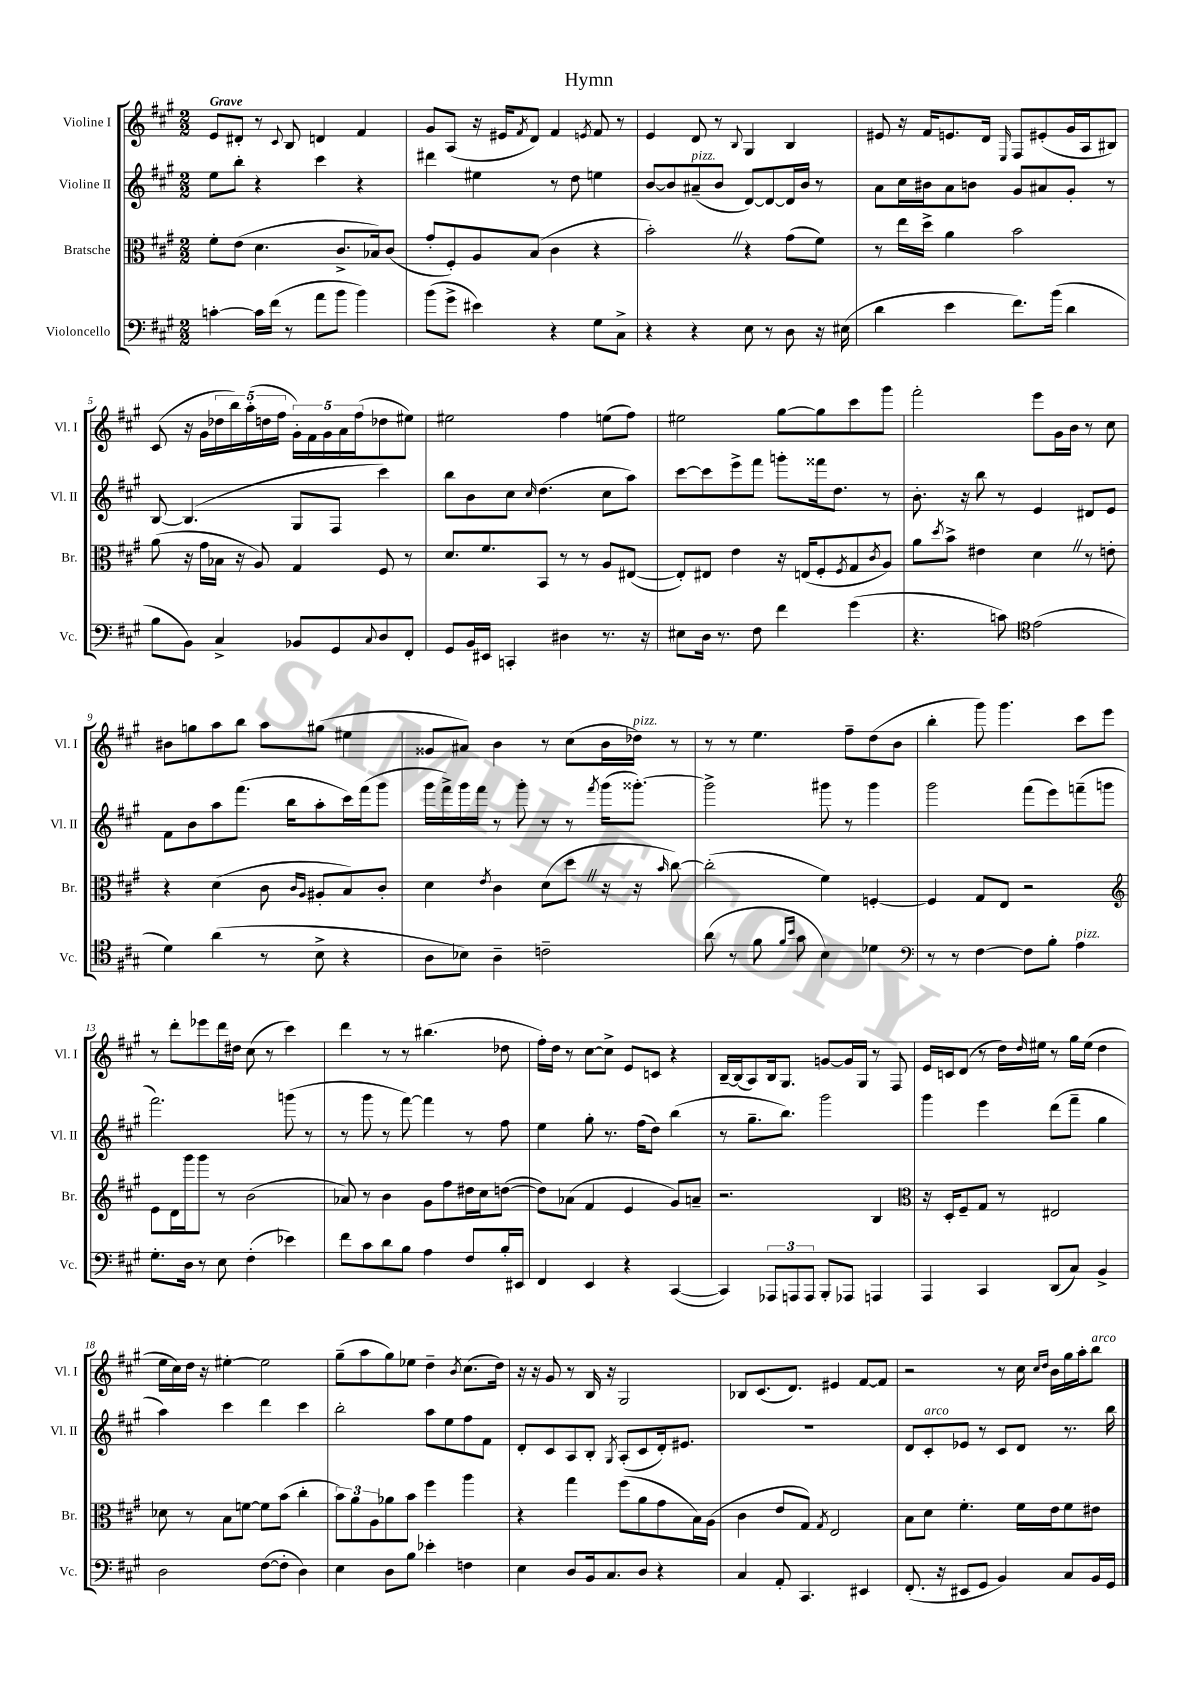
\header { title = "Hymn" }
<<
\new StaffGroup <<
\new Staff = "s0" \with { instrumentName = "Violine I" shortInstrumentName = "Vl. I" } {
    \clef treble \key a \major \numericTimeSignature \time 2/2 \tempo "Grave"
    e'8 dis'8-. r8 \appoggiatura { cis'8 } b8 d'4 fis'4 |
    gis'8 a8( r16 eis'16 \acciaccatura { fis'8 } d'8) fis'4 \acciaccatura { e'8 } fis'8 r8 |
    e'4 d'8 r8 \appoggiatura { b8 } gis4 b4 |
    eis'8 r16 fis'16 e'8. d'16 \grace { e16 } fis8 eis'8-.( gis'16 a16 bis8) |
    cis'8( r16 gis'16 \tuplet 5/4 { des''16 b''16) a''16-.( d''16 fis''16 } \tuplet 5/4 { gis'16-.) fis'16 gis'16 a'16 fis''16( } des''8 eis''8) |
    eis''2 fis''4 e''8( fis''8) |
    eis''2 gis''8~ gis''8 cis'''8 gis'''8 |
    fis'''2-. e'''8 gis'16 b'16 r8 cis''8 |
    bis'8 g''8 a''8 b''8 a''8 gis''8( eis''4 |
    gisis'8 ais'8) b'4 r8 cis''8( b'16 des''16^\markup { \italic "pizz." }) r8 |
    r8 r8 e''4. fis''8-- d''8( b'8 |
    b''4-. gis'''8) gis'''4. cis'''8 e'''8 |
    r8 d'''8-. ees'''8 d'''16 dis''16 cis''8( r8 cis'''4) |
    d'''4 r8 r8 bis''4.( des''8 |
    fis''16-.) d''16 r8 cis''8~ cis''8-> e'8 c'8 r4 |
    b16~-- b16( a8) b16 gis8. g'8~ g'16 gis16 r8 fis8 |
    e'16 c'16 d'8( r8 d''16) \grace { d''16 } eis''16 r8 gis''16 eis''16( d''4 |
    e''16 cis''16) d''16 r16 eis''4~-. eis''2 |
    gis''8--( a''8 gis''8) ees''8 d''4-- \acciaccatura { b'8 } cis''8.( d''16) |
    r16 r16 gis'8 r8 b16 r16 gis2 |
    bes8 cis'8.( d'8.) eis'4 fis'8~ fis'8 |
    r2 r8 cis''16 \grace { cis''16 d''16 } b'16 gis''16 a''16-. b''8^\markup { \italic "arco" } \bar "|." |
}
\new Staff = "s1" \with { instrumentName = "Violine II" shortInstrumentName = "Vl. II" } {
    \clef treble \key a \major \numericTimeSignature \time 2/2
    e''8 b''8-. r4 cis'''4 r4 |
    dis'''4 eis''4 r8 d''8 e''4 |
    b'8~ b'8 ais'8--^\markup { \italic "pizz." }( b'8 d'8~) d'8~ d'16 b'16 r8 |
    a'8 cis''16 bis'16 a'8 b'8 gis'8 ais'8 gis'8-. r8 |
    b8~ b4.( gis8 fis8 cis'''4) |
    b''8 b'8 cis''8 \grace { cis''16 } d''4.( cis''8 a''8) |
    cis'''8~ cis'''8 e'''8-> fis'''8 g'''8-. fisis'''16 d''8. r8 |
    b'8.-. r16 b''8 r8 e'4 dis'8 e'8 |
    fis'8 b'8 a''8 fis'''8.( b''16 a''8-. cis'''16) fis'''16( gis'''8 |
    gis'''16 fis'''16->) gis'''16 fis'''16 r8 gis'''8-. r8 r8 \acciaccatura { fis'''8 } gis'''16( gisis'''8.~-.) |
    gisis'''2-> gis'''8 r8 gis'''4 |
    gis'''2 fis'''8( e'''8) f'''8--( g'''8 |
    fis'''2.) g'''8( r8 |
    r8 gis'''8 r8 fis'''8~) fis'''4 r8 fis''8 |
    e''4 gis''8-. r8. fis''16( d''8) b''4( |
    r8 gis''8.-- b''8.) gis'''2 |
    gis'''4 e'''4 d'''8( fis'''8-- gis''4 |
    a''4) cis'''4 d'''4 cis'''4 |
    b''2-. a''8 e''8 fis''8 fis'8 |
    d'8-. cis'8 a8 b8-. \acciaccatura { gis8 } a8-.( cis'8 d'16-.) eis'8. |
    R1 |
    d'8 cis'8-.^\markup { \italic "arco" } ees'8 r8 cis'8 d'8 r8. b''16 \bar "|." |
}
\new Staff = "s2" \with { instrumentName = "Bratsche" shortInstrumentName = "Br." } {
    \clef alto \key a \major \numericTimeSignature \time 2/2
    fis'8-. e'8( d'4. cis'8.-> bes16) cis'8( |
    gis'8-. fis8-.) a8 b8( cis'4 r4 |
    b'2-.) \once \override BreathingSign.text = \markup { \musicglyph "scripts.caesura.straight" } \breathe r4 gis'8( fis'8) |
    r8 e''16 d''16-> a'4 b'2 |
    a'8( r16 gis'16 bes16 r16 a8) gis4 fis8 r8 |
    d'8. fis'8. b,8 r8 r8 a8 eis8~( |
    eis8-.) eis8 e'4 r16 e16( fis8-. \acciaccatura { fis8 } gis8 \acciaccatura { cis'8 } a8) |
    a'8 \acciaccatura { d''8 } b'8-> eis'4 d'4 \once \override BreathingSign.text = \markup { \musicglyph "scripts.caesura.straight" } \breathe r8 e'8-. |
    r4 d'4( cis'8 \grace { cis'16 a16 } ais8-. b8) cis'8-. |
    d'4 \acciaccatura { e'8 } cis'4 d'8( d''8 \once \override BreathingSign.text = \markup { \musicglyph "scripts.caesura.straight" } \breathe r16 r16 \grace { b'16 } cis''8~) |
    cis''2-.( fis'4) f4~-. |
    f4 gis8 e8 r2 |
    \clef treble e'8 d'16 gis'''16 gis'''8 r8 b'2( |
    aes'8) r8 b'4 gis'8 fis''8 dis''16 cis''16 d''8~( |
    d''8) aes'8( fis'4 e'4 gis'8) a'8-- |
    r2. b4 |
    \clef alto r16 d16-. fis8-- gis8 r8 eis2 |
    des'8 r8 b8 f'8~ f'8 b'8( cis''4-. |
    \tuplet 3/2 { b'8) a'8 a8 } aes'8 b'8 fis''4 a''4 |
    r4 gis''4 fis''8( a'8 gis'8 b16) a16( |
    cis'4 e'8 gis8) \acciaccatura { gis8 } e2 |
    b8 d'8 fis'4.-. fis'16 e'16 fis'8 eis'8 \bar "|." |
}
\new Staff = "s3" \with { instrumentName = "Violoncello" shortInstrumentName = "Vc." } {
    \clef bass \key a \major \numericTimeSignature \time 2/2
    c'4~-. c'16 fis'16( r8 a'8 b'8 b'4) |
    b'8( gis'8-> eis'4) r4 gis8 cis8-> |
    r4 r4 e8 r8 d8 r16 eis16( |
    d'4 e'4 fis'8.) b'16( d'4 |
    b8 b,8) cis4-> bes,8 gis,8 \appoggiatura { cis8 } d8 fis,8-. |
    gis,8 b,16 eis,16 c,4-. dis4 r8. r16 |
    eis8 d16 r8. fis8 fis'4 gis'4( |
    r4. c'8) \clef tenor e'2( |
    d'4) a'4( r8 b8-> r4 |
    a8 bes8) a4-- c'2-- |
    a'8( r8 fis'8 \grace { fis'16 b'16 } gis'8 b4) des'4 |
    \clef bass r8 r8 fis4~ fis8 b8-. a4^\markup { \italic "pizz." } |
    gis8.-. d16 r8 e8 fis4-.( ees'4) |
    fis'8 cis'8 d'8 b8 a4 fis8 b16-. eis,16 |
    fis,4 e,4 r4 cis,4~( |
    cis,4) \tuplet 3/2 { aes,,8 a,,8 a,,8 } b,,8-. aes,,8 a,,4 |
    a,,4 cis,4 d,8( cis8) b,4-> |
    d2 fis8~( fis8-. d4) |
    e4 d8 b8 ees'4-. f4 |
    e4 d8 b,16 cis8. d8 r4 |
    cis4 a,8-. cis,4. eis,4 |
    fis,8.-.( r16 eis,8 gis,8 b,4) cis8 b,16 gis,16 \bar "|." |
}
>>
>>
